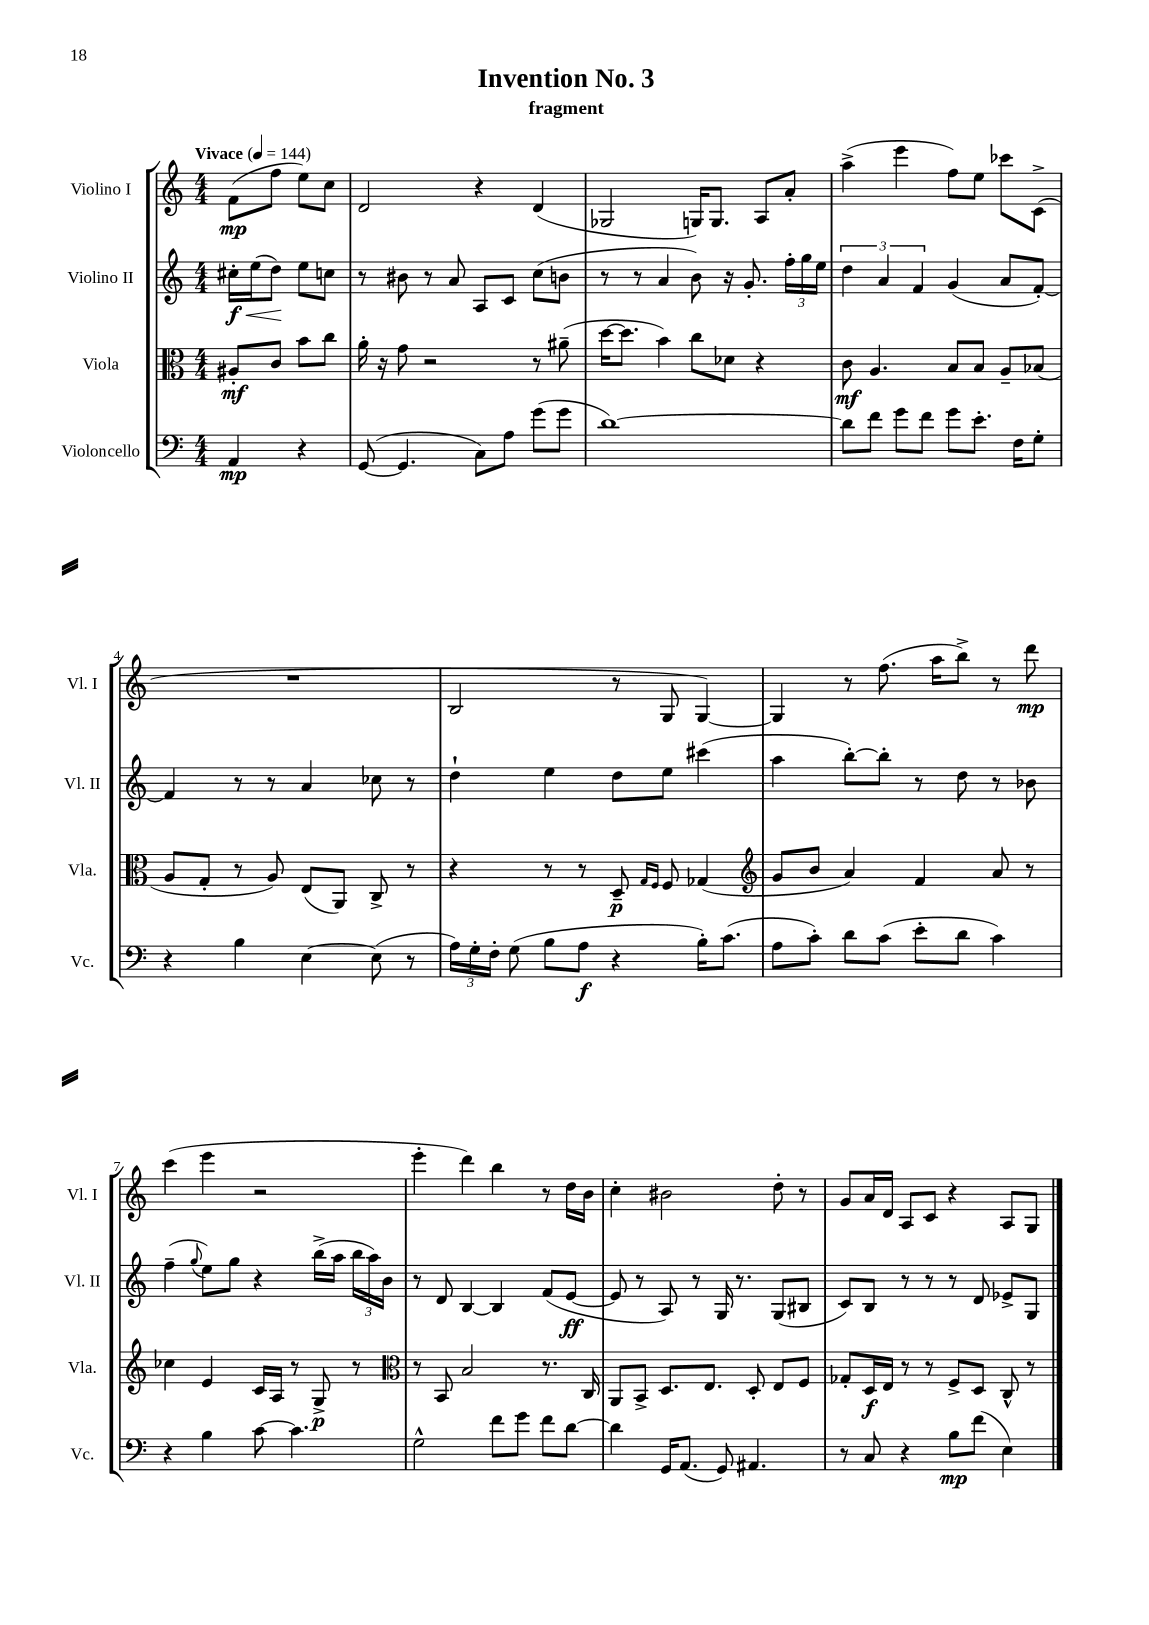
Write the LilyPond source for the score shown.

\header { title = "Invention No. 3" subtitle = "fragment" }
<<
\new StaffGroup <<
\new Staff = "s0" \with { instrumentName = "Violino I" shortInstrumentName = "Vl. I" } {
    \clef treble \key c \major \numericTimeSignature \time 4/4 \partial 2 \tempo "Vivace" 4 = 144
    \autoBeamOff f'8[\mp( f''8] e''8[) c''8] |
    d'2 r4 d'4( |
    ges2 g16[) g8.] a8[ a'8]-. |
    a''4->( e'''4 f''8[) e''8] ces'''8[ c'8]->( |
    R1 |
    b2 r8 g8 g4~) |
    g4 r8 f''8.( a''16[ b''8]->) r8 d'''8\mp |
    c'''4( e'''4 r2 |
    e'''4-. d'''4) b''4 r8 d''16[ b'16] |
    c''4-. bis'2 d''8-. r8 |
    g'8[ a'16 d'16] a8[ c'8] r4 a8[ g8] \bar "|." |
}
\new Staff = "s1" \with { instrumentName = "Violino II" shortInstrumentName = "Vl. II" } {
    \clef treble \key c \major \numericTimeSignature \time 4/4 \partial 2
    \autoBeamOff cis''16[-.\f\< e''16( d''8]\!) e''8[ c''8] |
    r8 bis'8 r8 a'8 a8[ c'8] c''8[( b'8] |
    r8 r8 a'4 b'8) r16 g'8.-. \tuplet 3/2 { f''16[-. g''16 e''16] } |
    \tuplet 3/2 { d''4 a'4 f'4 } g'4( a'8[ f'8]~-.) |
    f'4 r8 r8 a'4 ces''8 r8 |
    d''4-! e''4 d''8[ e''8] cis'''4( |
    a''4 b''8[~-.) b''8]-. r8 d''8 r8 bes'8 |
    f''4--( \appoggiatura { g''8 } e''8[) g''8] r4 b''16[->( a''16] \tuplet 3/2 { b''16[ a''16) b'16] } |
    r8 d'8 b4~ b4 f'8[( e'8]~\ff |
    e'8 r8 a8) r8 g16 r8. g8[( bis8] |
    c'8[) b8] r8 r8 r8 d'8 ees'8[-> g8] \bar "|." |
}
\new Staff = "s2" \with { instrumentName = "Viola" shortInstrumentName = "Vla." } {
    \clef alto \key c \major \numericTimeSignature \time 4/4 \partial 2
    \autoBeamOff ais8[-.\mf c'8] b'8[ c''8] |
    a'16-. r16 g'8 r2 r8 ais'8--( |
    d''16[~ d''8.] b'4) c''8[ des'8] r4 |
    c'8\mf a4. b8[ b8] a8[-- bes8]( |
    a8[ g8]-. r8 a8) e8[( a,8]) c8-> r8 |
    r4 r8 r8 d8--\p \grace { g16[ f16] } f8 ges4( |
    \clef treble g'8[ b'8] a'4) f'4 a'8 r8 |
    ces''4 e'4 c'16[ a16] r8 g8->\p r8 |
    \clef alto r8 b,8 b2 r8. c16 |
    a,8[ b,8]-> d8.[ e8.] d8-. e8[ f8] |
    ges8[-. d16\f e16] r8 r8 f8[-> d8] c8-^ r8 \bar "|." |
}
\new Staff = "s3" \with { instrumentName = "Violoncello" shortInstrumentName = "Vc." } {
    \clef bass \key c \major \numericTimeSignature \time 4/4 \partial 2
    \autoBeamOff a,4\mp r4 |
    g,8~( g,4. c8[) a8] g'8[( g'8] |
    d'1~) |
    d'8[ f'8] g'8[ f'8] g'8[ e'8.]-. f16[ g8]-. |
    r4 b4 e4~ e8( r8 |
    \tuplet 3/2 { a16[) g16-. f16]-. } g8( b8[ a8]\f r4 b16[-.) c'8.]( |
    a8[ c'8]-.) d'8[ c'8]( e'8[-. d'8] c'4) |
    r4 b4 c'8~ c'4. |
    g2-^ f'8[ g'8] f'8[ d'8]~ |
    d'4 g,16[ a,8.]( g,8) ais,4. |
    r8 c8 r4 b8[\mp f'8]( e4) \bar "|." |
}
>>
>>
